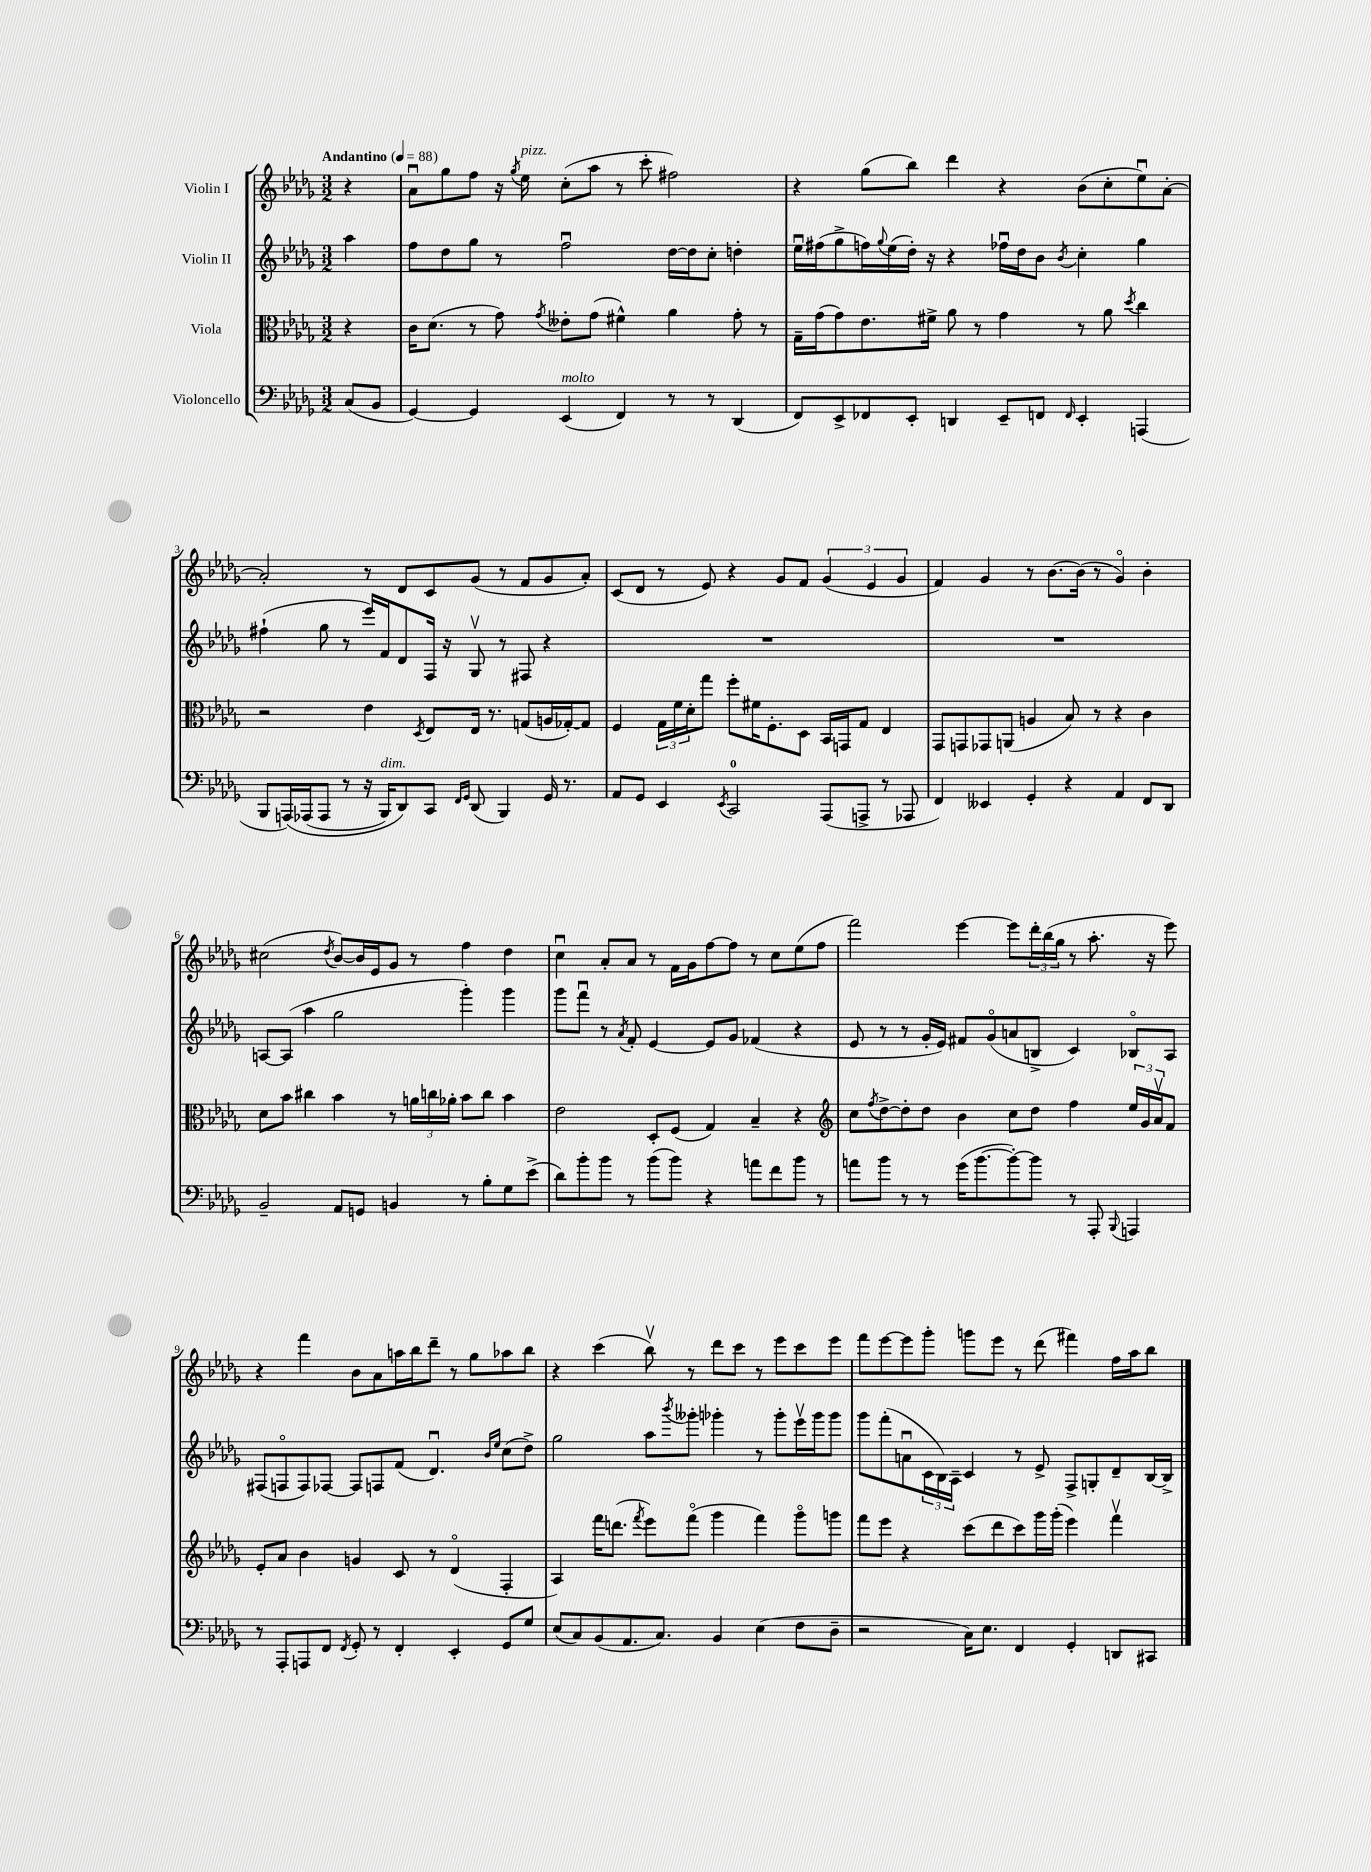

**kern	**kern	**kern	**kern
*part4	*part3	*part2	*part1
*staff4	*staff3	*staff2	*staff1
*I"Violoncello	*I"Viola	*I"Violin II	*I"Violin I
*clefF4	*clefC3	*clefG2	*clefG2
*k[b-e-a-d-g-]	*k[b-e-a-d-g-]	*k[b-e-a-d-g-]	*k[b-e-a-d-g-]
*M3/2	*M3/2	*M3/2	*M3/2
*MM88	*MM88	*MM88	*MM88
=	=	=	=
!	!	!	!LO:TX:a:B:t=Andantino
(8C/L	4r	4aa-\	4r
8BB-/J	.	.	.
=1	=1	=1	=1
[4GG-/)	16c\KL	8ff\L	8a-u\L
.	(8.d-\J	.	.
.	.	8dd-\	8gg-\
4GG-/]	8r	8gg-\J	8ff\J
.	8g-\)	8r	16r
.	.	.	8qgg-/
!	!	!	!LO:TX:a:i:t=pizz.
.	.	.	16ee-\
.	8qg-/	.	.
!LO:TX:a:i:t=molto	!	!	!
(4EE-/	8e--X'\L	2ffu\	(8cc'\L
.	(8g-\J	.	8aa-\J
4FF/)	4f#X^^\)	.	8r
.	.	.	8ccc'\
8r	4a-\	[16dd-\LL	2ff#X\)
.	.	16dd-\J]	.
8r	.	8cc'\J	.
(4DD-/	8g-'\	4ddn'\	.
.	8r	.	.
=2	=2	=2	=2
8FF/L)	16G-~\LL	16ee-u\LL	4r
.	(16g-\J	(16ff#X\J	.
8EE-^/	8g-\)	8gg-^\	.
8FF-X/	8.e-\	16ffn\L)	(8gg-\L
.	.	8qqgg-/	.
.	.	(16ee-\	.
8EE-'/J	.	16dd-'\JJ)	8bb-\J)
.	16f#X^\Jk	16r	.
4DDn/	8a-\	4r	4ddd-\
.	8r	.	.
8EE-~/L	4g-\	16ff-Xu\LL	4r
.	.	16dd-\J	.
8FFn/J	.	8b-\J	.
16qqFF/	.	8qb-/	.
4EE-'/	8r	4cc'\	(8b-\L
.	8a-\	.	8cc'\
.	8qdd-/	.	.
(4AAAn/	4cc\	4gg-\	8ee-u\)
.	.	.	[8a-'\J
!!LO:LB:g=z
=3	=3	=3	=3
8BBB-/L	2r	(4ff#X`\	2a-'/]
(16AAAn/L)	.	.	.
(16AAA-X/J	.	.	.
8AAA-/J	.	8gg-\	.
8r	.	8r	.
16r	4e-\	16eee-/LL)	8r
!LO:TX:a:i:t=dim.	!	!	!
16BBB-/KL)	.	16f/J	.
8DD-/)	.	8d-/	8d-/L
.	8qD-/	.	.
8CC/J	8E-/L	16F/Jk	8c/
.	.	16r	.
16qqFF/LL	.	.	.
16qqGG-/JJ	.	.	.
(8DD-/	16E-/Jk	8G-v/	(8g-/J
.	8.r	.	.
4BBB-/)	.	8r	8r
.	(8Gn/L	8F#X/	8f/L
16GG-/	16An/L	4r	8g-/
8.r	[16G-X'/J)	.	.
.	8G-/J]	.	8a-'/J)
=4	=4	=4	=4
8AA-/L	4F/	1.r	(8c/L
8GG-/J	.	.	8d-/J
4EE-/	24G-\LL	.	8r
.	24f\	.	.
.	24d-'\J	.	.
.	8gg-\J	.	8e-/)
8qEE-/	.	.	.
2CC/	8ff'\L	.	4r
.	16f#X\K	.	.
.	8.F'\	.	.
.	.	.	8g-/L
.	8D-\J	.	8f/J
(8AAA-/L	16BB-/LL	.	(6g-/
.	16GGn/J	.	.
8AAAn^/J	8G-/J	.	.
.	.	.	6e-/
8r	4E-/	.	.
.	.	.	6g-/
8AAA-X/	.	.	.
=5	=5	=5	=5
4FF/)	8GG-/L	1.r	4f/)
.	8GGn/	.	.
4EE--X/	8GG-X/	.	4g-/
.	(8AAn/J	.	.
4GG-'/	4An/	.	8r
.	.	.	[8.b-\L
4r	8B-/)	.	.
.	.	.	(16b-\Jk]
.	8r	.	8r
4AA-/	4r	.	4g-/)
8FF/L	4c\	.	4b-'\
8DD-/J	.	.	.
!!LO:LB:g=z
=6	=6	=6	=6
2BB-~/	8d-\L	[8An/L	(2cc#X\
.	8b-\J	(8A/J]	.
.	4cc#X\	4aa-\	.
.	.	.	8qdd-/
8AA-/L	4b-\	2gg-\	[8b-/L)
8GGn/J	.	.	16b-/L]
.	.	.	16e-/J
4BBn/	8r	.	8g-/J
.	24an\LL	.	8r
.	24ccn\	.	.
.	24a-X'\JJ	.	.
8r	8b-\L	4ggg-'\)	4ff\
8B-'\L	8cc\J	.	.
8G-\	4b-\	4ggg-\	4dd-\
(8e-^\J	.	.	.
=7	=7	=7	=7
8d-\L)	2e-\	8ggg-\L	4ccu\
8b-'\	.	8fffu\J	.
8b-\J	.	8r	8a-'/L
.	.	8qa-/	.
8r	.	8f'/	8a-/J
(8b-\L	8D-'/L	[4e-/	8r
8b-\J)	(8F/J	.	16f\LL
.	.	.	16g-\J
4r	4G-/)	8e-/L]	[8ff\
.	.	8g-/J	8ff\J]
8an\L	4B-~/	(4f-X/	8r
8f\	.	.	8cc\L
8b-\J	4r	4r	(8ee-\
8r	.	.	8ff\J
=8	=8	=8	=8
*	*clefG2	*	*
8an\L	8cc\L	8e-/	2fff\)
.	8qff/	.	.
8b-\J	[8dd-^\	8r	.
8r	8dd-'\]	8r	.
8r	8dd-\J	16g-'/LL	.
.	.	16e-/JJ)	.
(16g-\KL	4b-\	8f#X/L	[4eee-\
[8.b-\	.	.	.
.	.	(8g-/	.
8b-'\_)	8cc\L	8an/	8eee-\L]
8b-\J]	8dd-\J	8Bn^/J	24ddd-'\L
.	.	.	(24bb-\
.	.	.	24gg-\JJ
8r	4ff\	4c/)	8r
8AAA-'/	.	.	8.aa-'\
8qqBBB-/	.	.	.
4AAAn/	24ee-/LL	8B-X/L	.
.	24g-/	.	.
.	.	.	16r
.	24a-v/J	.	.
.	8f/J	8A-/J	8eee-\)
!!LO:LB:g=z
=9	=9	=9	=9
8r	8e-'/L	(8F#X/L	4r
8AAA-'/L	8a-/J	8Fn/	.
8AAAn/	4b-\	8F/)	4fff\
8FF/J	.	[8F-X/J	.
8qFF/	.	.	.
8GG-'/	4gn/	8F-/L]	8b-\L
8r	.	8Fn/	8a-\
4FF'/	8c/	(8f/J	16aan\L
.	.	.	16bb-\J
.	8r	4.d-u/)	8ddd-~\J
4EE-'/	(4d-/	.	8r
.	.	.	8gg-\L
.	.	16qqb-/LL	.
.	.	16qqee-/JJ	.
8GG-/L	4F'/	(8cc\L	8aa-X\
8G-/J	.	8dd-^\J)	8bb-\J
=10	=10	=10	=10
(8E-/L	4A-/)	2gg-\	4r
8C/)	.	.	.
(8BB-/	16fff\KL	.	(4ccc\
.	(8.dddn\J	.	.
8.AA-/	.	.	.
.	8qfff/	.	.
.	8eee-\L)	8aa-\L	8bb-v\)
8.C/J)	.	.	.
.	.	8qbbb-/	.
.	(8fff\J	8ggg--X'\J	8r
4BB-/	4ggg-\	4ggg-X'\	8ddd-\L
.	.	.	8ccc\J
(4E-\	4fff\)	8r	8r
.	.	8ggg-'\L	8eee-\L
8F\L	8ggg-\L	16eee-v\L	8ccc\
.	.	16ggg-\J	.
8D-~\J	8gggn\J	8ggg-\J	8eee-\J
=11	=11	=11	=11
2r	8fff\L	8ggg-\L	8fff\L
.	8eee-\J	(8fff'\	[8eee-\
.	4r	8anu\	8eee-\]
.	.	24c\L	8ggg-'\J
.	.	24B-\)	.
.	.	24A-~\JJ	.
16C\KL)	(8ccc\L	4c/	8gggn\L
8.E-\J	.	.	.
.	8ddd-\	.	8eee-\J
4FF/	8ccc\)	8r	8r
.	16ggg-\L	8e-^/	(8ddd-\
.	(16ggg-'\JJ	.	.
4GG-'/	4eee-\)	8F^/L	4fff#X\)
.	.	8Gn'/	.
8DDn/L	4fffv\	8d-~/	16ff\LL
.	.	.	16aa-\J
8CC#X/J	.	[16B-/L	8bb-\J
.	.	16B-^/JJ]	.
==	==	==	==
*-	*-	*-	*-
